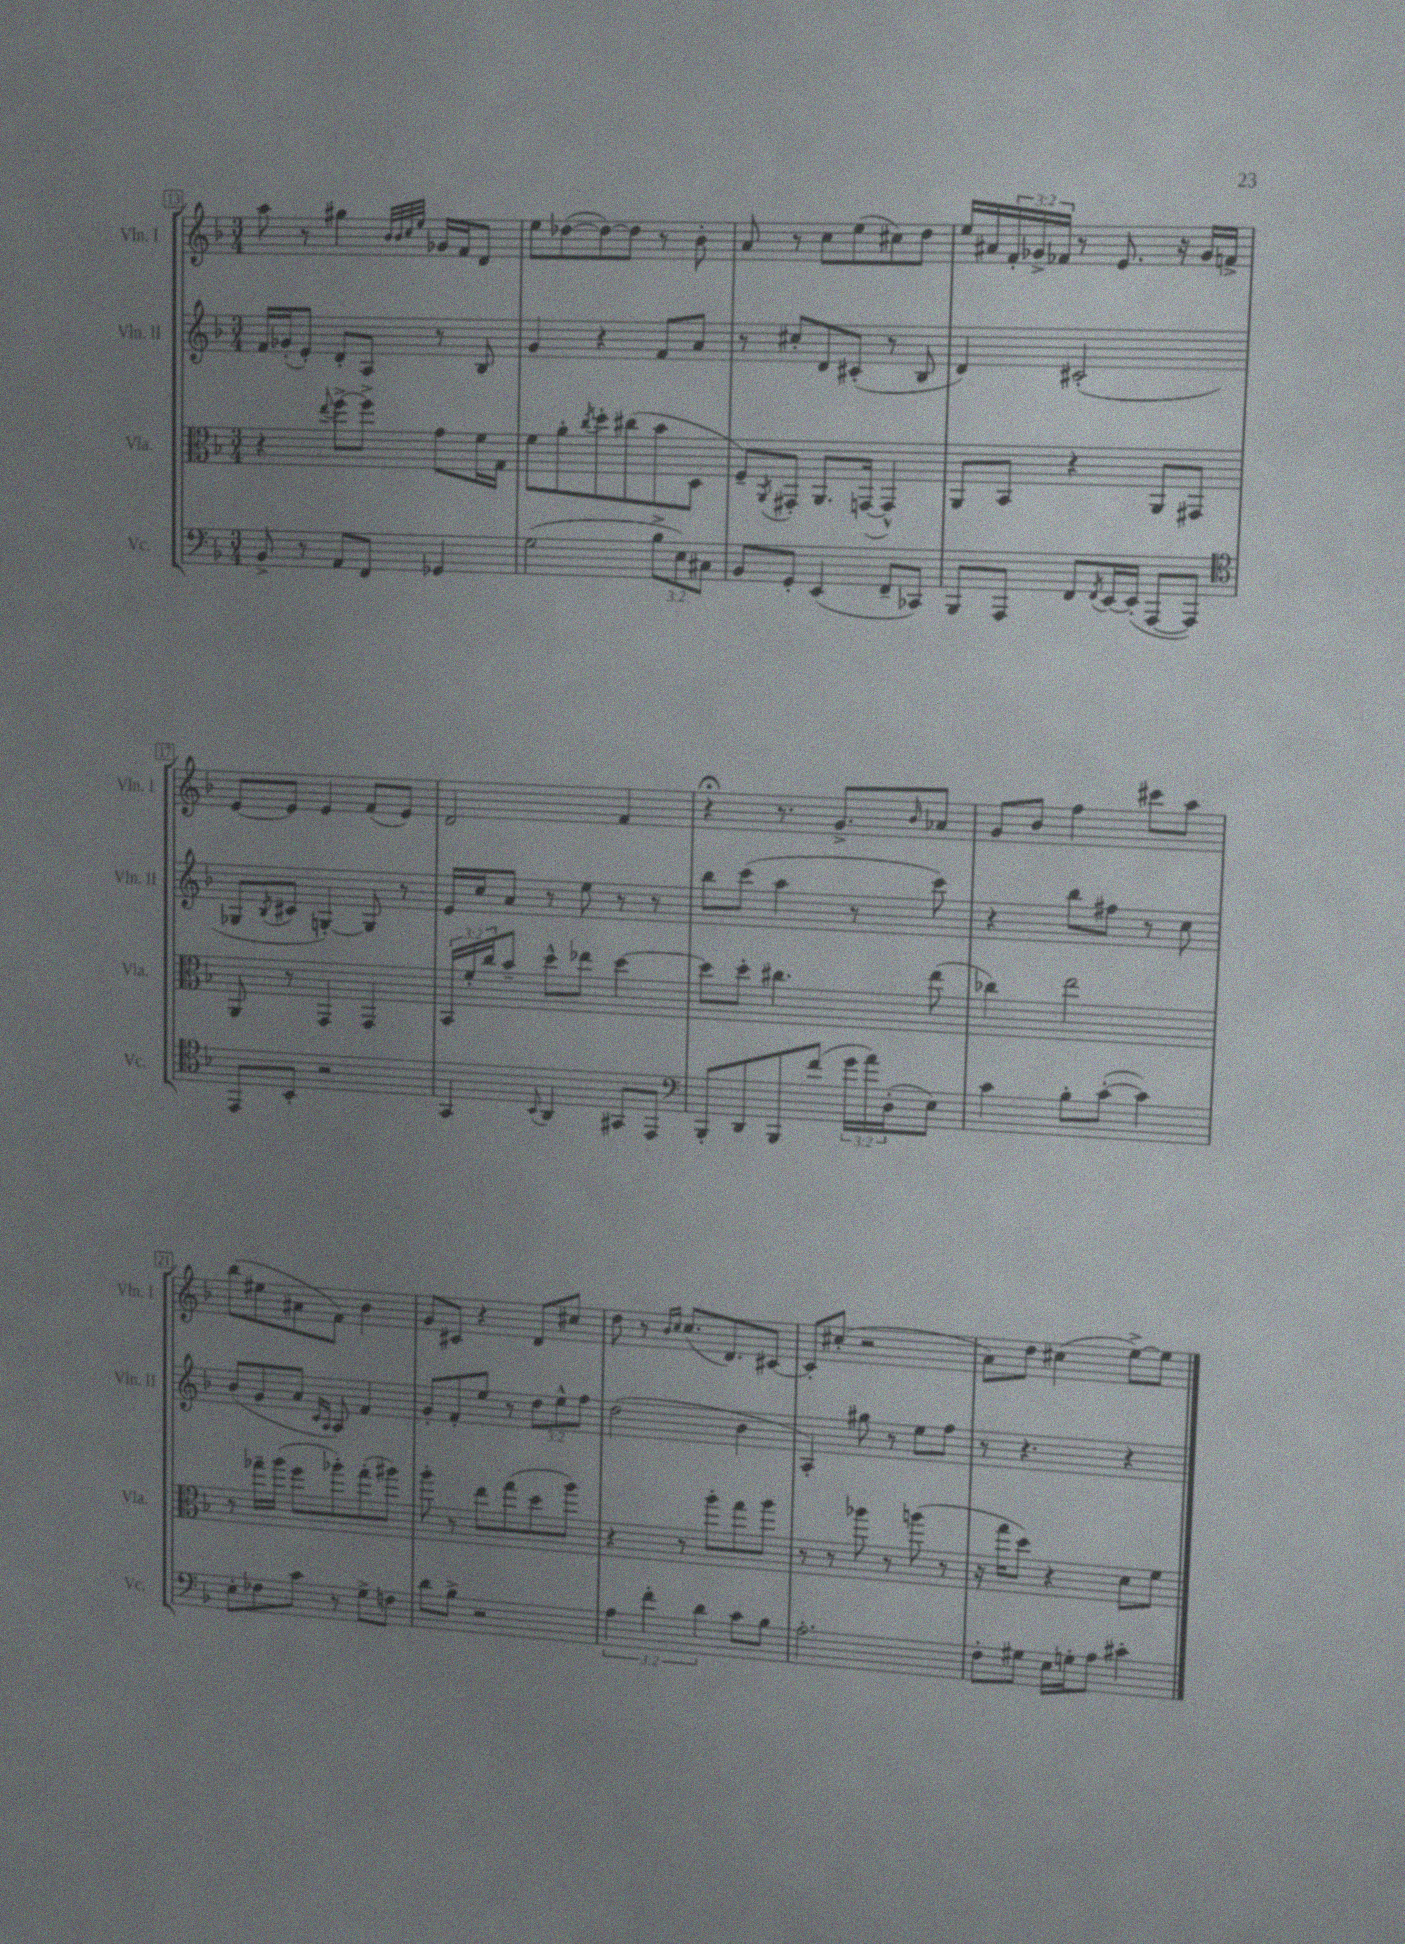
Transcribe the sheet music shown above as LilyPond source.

<<
\new StaffGroup <<
\new Staff = "s0" \with { instrumentName = "Vln. I" shortInstrumentName = "Vln. I" } {
    \clef treble \key f \major \numericTimeSignature \time 3/4 \override Staff.TupletNumber.text = #tuplet-number::calc-fraction-text
    a''8 r8 gis''4 \grace { bes'32 bes'32 c''32 e''32 } ges'16 f'16 d'8 |
    e''8 des''8~( des''8~) des''8 r8 bes'8-. |
    a'8 r8 c''8 e''8( cis''8) d''8 |
    e''16 ais'16 \tuplet 3/2 { f'16-. ges'16-> fes'16 } r8 e'8. r16 ges'16 f'16-> |
    e'8~ e'8 e'4 f'8( e'8) |
    d'2 f'4 |
    r4\fermata r8. g'8.-> \grace { bes'16 } aes'8 |
    g'8 bes'8 f''4 cis'''8 a''8 |
    bes''8( eis''8 ais'8 f'8) bes'4 |
    g'8 cis'8 r4 d'8 cis''8 |
    d''8 r8 \grace { bes'16 c''16 } c''8.( d'8.) cis'8~ |
    cis'8-. cis''8-.( r2 |
    a'8) d''8 cis''4( e''8~->) e''8 \bar "|." |
}
\new Staff = "s1" \with { instrumentName = "Vln. II" shortInstrumentName = "Vln. II" } {
    \clef treble \key f \major \numericTimeSignature \time 3/4 \override Staff.TupletNumber.text = #tuplet-number::calc-fraction-text
    f'16 ges'16-.( e'8-.) d'8-. a8 r8 bes8 |
    g'4 r4 f'8 a'8 |
    r8 cis''8-. d'8 cis'8-.( r8 bes8 |
    d'4) cis'2-.( |
    ges8 \acciaccatura { bes8 } cis'8 g4~-.) g8 r8 |
    e'16 c''16 a'8 r8 e''8 r8 r8 |
    bes''8 c'''8( a''4 r8 c'''8) |
    r4 bes''8 fis''8 r8 c''8 |
    bes'8( g'8 a'8 \grace { c'16 a16 } a8) f'4 |
    g'8-. f'8-. e''8 r8 \tuplet 3/2 { d''8 e''8-^ f''8 } |
    d''2( bes'4 |
    a4-.) gis''8 r8 e''8 f''8 |
    r8 r4. r4 \bar "|." |
}
\new Staff = "s2" \with { instrumentName = "Vla." shortInstrumentName = "Vla." } {
    \clef alto \key f \major \numericTimeSignature \time 3/4 \override Staff.TupletNumber.text = #tuplet-number::calc-fraction-text
    r4 \appoggiatura { e''8 } f''8~-> f''8-> g'8 f'16 g16 |
    f'8 a'8-. \acciaccatura { c''8 } d''8-. cis''8( bes'8 d8 |
    f8--) \acciaccatura { a,8 } gis,8-. a,8. g,16~( g,4-^) |
    a,8 bes,8 r4 a,8 gis,8 |
    a,8 r8 g,4 g,4 |
    \tuplet 3/2 { bes,16 f'16-. c''16 } bes'8-- d''8-^ ees''8 d''4~ |
    d''8 d''8-. cis''4. e''8( |
    ces''4) e''2 |
    r8 ges''16-- a''16( f''8 aes''8-.) ges''8-.( ais''8) |
    a''8-. r8 e''8 g''8( d''8 a''8) |
    r4 r8 a''8-. g''8 a''8 |
    r8 r8 aes''8 r8 a''8( r8 |
    r16 g''16 d''8) r4 d'8 f'8 \bar "|." |
}
\new Staff = "s3" \with { instrumentName = "Vc." shortInstrumentName = "Vc." } {
    \clef bass \key f \major \numericTimeSignature \time 3/4 \override Staff.TupletNumber.text = #tuplet-number::calc-fraction-text
    bes,8-> r8 a,8 f,8 ges,4 |
    g2( \tuplet 3/2 { bes8-> e8) cis8 } |
    bes,8 g,8-. e,4( f,8-- ces,8) |
    bes,,8 a,,8 f,8 \acciaccatura { f,8 } e,16~ e,16-.( a,,8~ a,,8) |
    \clef tenor e,8 bes,8-. r2 |
    g,4 \appoggiatura { bes,8 } a,4 gis,8 e,8 |
    \clef bass bes,,8-. d,8 bes,,8 f'8( \tuplet 3/2 { g'16 a'16) d16-.( } e8) |
    c'4 bes8-. c'8~-.( c'4) |
    e8-. fes8 c'8 r8 g8-> f8 |
    d'8 bes8-> r2 |
    \tuplet 3/2 { a4 f'4-. d'4 } c'8 bes8 |
    a2.-. |
    f8-. gis8 e16 g16-. a8 cis'4-. \bar "|." |
}
>>
>>
\layout { \context { \Score currentBarNumber = #13 \override BarNumber.stencil = #(make-stencil-boxer 0.1 0.3 ly:text-interface::print) } }
